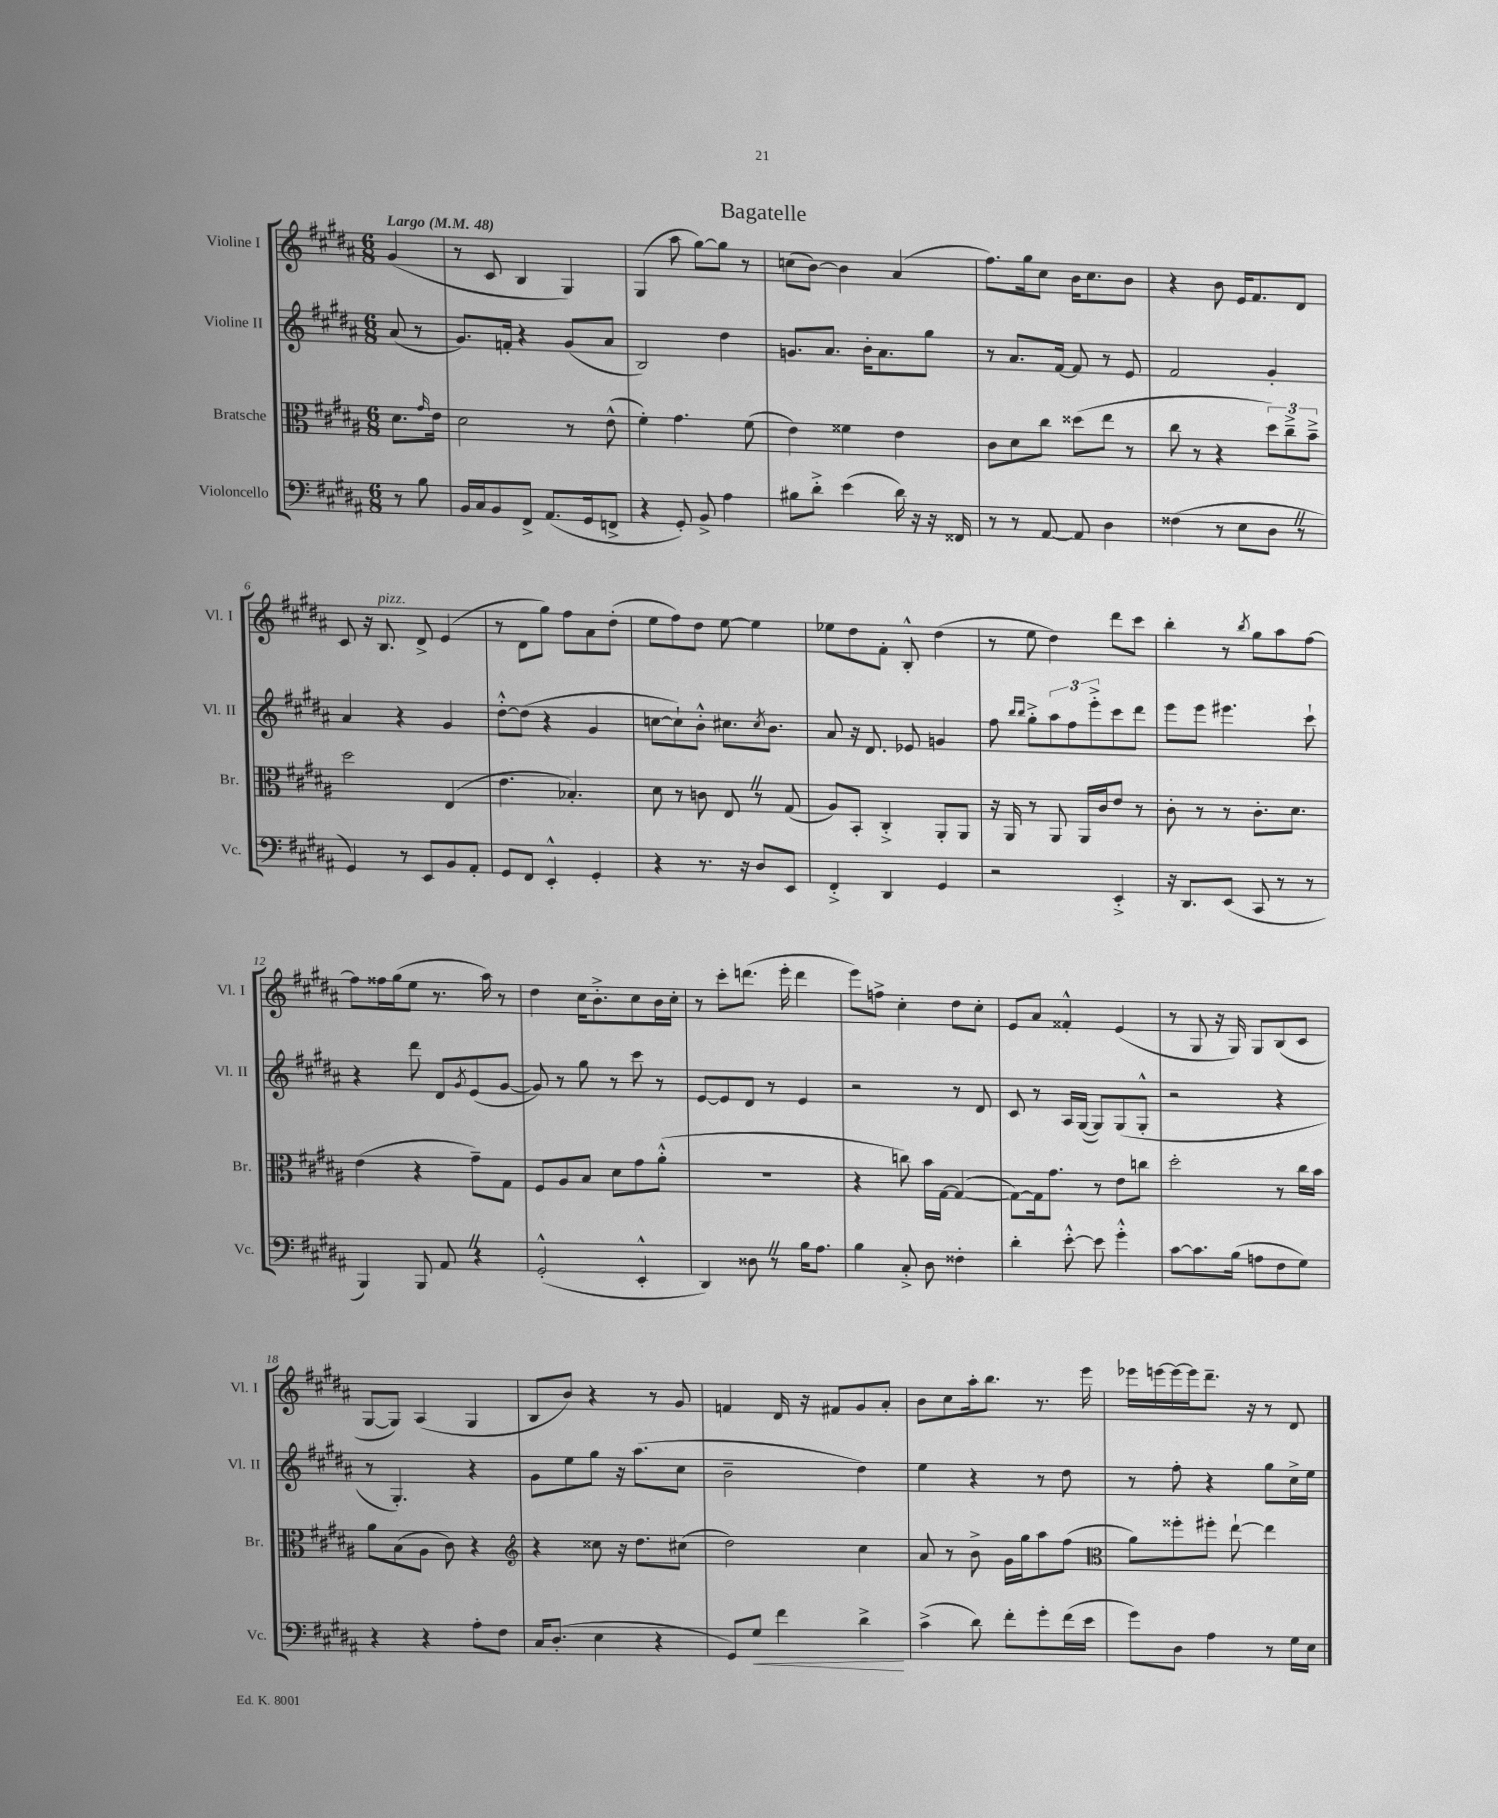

**kern	**kern	**kern	**kern
*staff4	*staff3	*staff2	*staff1
*clefF4	*clefC3	*clefG2	*clefG2
*k[f#c#g#d#a#]	*k[f#c#g#d#a#]	*k[f#c#g#d#a#]	*k[f#c#g#d#a#]
*M6/8	*M6/8	*M6/8	*M6/8
*MM48	*MM48	*MM48	*MM48
8r	8.d#\L	(8a#/	(4g#/
8B\	.	8r	.
.	16qqg#/	.	.
.	16e\Jk	.	.
=	=	=	=
16BB/LL	2d#\	8.g#/L)	8r
16C#/J	.	.	.
8BB/	.	.	8c#/
.	.	16f'/Jk	.
8FF#^/J	.	4r	4B/
(8.AA#/L	.	.	.
.	8r	(8g#/L	4G#/)
16GG#/k	.	.	.
8FF^/J	(8e^^\	8a#/J	.
=	=	=	=
4r	4f#'\)	2B/)	(4G#/
8GG#'/)	4.g#\	.	8aa#\
8BB^/	.	.	[8gg#\L)
4A#\	.	4dd#\	8gg#\]J
.	(8f#\	.	8r
=	=	=	=
8B#\L	4e\)	8.g/L	(8cc\L
8d#'^\J	.	.	[8b\J)
.	.	8.a#/J	.
(4e\	4f##\	.	4b\]
.	.	16b'\LK	.
.	.	8.a#\	.
16d#\)	4e\	.	(4a#/
16r	.	.	.
16r	.	8gg#\J	.
16FF##/	.	.	.
=	=	=	=
8r	8c#\L	8r	8.ff#\L)
8r	8d#\	8.a#/L	.
.	.	.	16gg#\k
[8AA#/	8cc#\J	.	8cc#\J
.	.	[16f#/Jk	.
8AA#/]	(8dd##\L	8f#/]	16b\LK
.	.	.	8.cc#\
4D#\	8ee\J	8r	.
.	8r	8e/	8b\J
=	=	=	=
(4F##\	8cc#\	2f#/	4r
.	8r	.	.
8r	4r	.	8b\
8E\L	.	.	16e/LK
.	.	.	8.f#/
8D#\J	12dd#\L)	4g#'/	.
.	12cc#~^\	.	.
8r	.	.	8d#/J
.	12b~^\J	.	.
=	=	=	=
4GG#/)	2dd#\	4a#/	8c#/
.	.	.	16r
.	.	.	8.B/
8r	.	4r	.
8EE/L	.	.	8d#^/
8BB/	(4E/	4g#/	(4e/
8AA#'/J	.	.	.
=	=	=	=
8GG#/L	4.e\	[8dd#'^^\L	8r
8FF#/J	.	(8dd#\]J	8d#\L
4EE'^^/	.	4r	8gg#\J)
.	4.B-'/)	.	8ff#\L
4GG#'/	.	4g#/	8a#\
.	.	.	(8dd#'\J
=	=	=	=
4r	8d#\	[8cc\L	8ee\L
.	8r	8cc`\])	8ff#\)
8.r	8c\	8b'^^\J	8dd#\J
.	8E/	8.cc#\L	[8ee\
16r	.	.	.
8D#/L	8r	.	4ee\]
.	.	8qcc#/	.
.	.	8.b\J	.
8EE/J	(8G#/	.	.
=	=	=	=
4FF#'^/	8A#/L)	8a#/	8ee-\L
.	8BB'/J	16r	8dd#\
.	.	8.d#/	.
4DD#/	4C#'^/	.	8f#'\J
.	.	8e-/	8B'^^/
4GG#/	8AA#'/L	4g/	(4dd#\
.	8AA#/J	.	.
=	=	=	=
2r	16r	8ff#\	8r
.	16AA#/	.	.
.	.	16qqbb/LL	.
.	.	16qqbb/JJ	.
.	8r	8gg#'^\L	8ee\
.	8AA#/	12aa#\	4dd#\)
.	.	12ff#\	.
.	16AA#/LL	.	.
.	.	12eee'^\	.
.	16c#/J	.	.
4EE'^/	8e/J	8ccc#\	8ddd#\L
.	8r	8ddd#\J	8ccc#\J
=	=	=	=
16r	8c#'\	8eee\L	4bb'\
8.DD#/L	.	.	.
.	8r	8eee\J	.
(8EE/J	8r	4.eee#\	8r
.	.	.	8qbb/
8CC#/	8.c#'\L	.	8gg#\L
8r	.	.	8aa#\
.	8.d#\J	.	.
8r	.	8ccc#`\	[8ff#\J
=	=	=	=
4BBB/)	(4e\	4r	8ff#\]L
.	.	.	16ff##\L
.	.	.	(16gg#\J
8BBB/	4r	8ddd#\	8ee\J
8AA#/	.	8d#/L	8.r
.	.	8qg#/	.
4r	8g#~\L)	(8e/	.
.	.	.	16aa#\)
.	8G#\J	[8g#/J	8r
=	=	=	=
(2GG#'^^/	8F#/L	8g#/])	4dd#\
.	8A#/	8r	.
.	8B/J	8gg#\	16cc#\LK
.	.	.	8.b'^\
.	8d#\L	8r	.
4EE'^^/	8g#\	8ccc#\	8cc#\
.	(8a#'^^\J	8r	16b\L
.	.	.	16cc#'\JJ
=	=	=	=
4DD#/)	2.r	[8e/L	8r
.	.	8e/]	8ccc#'\L
8D##\	.	8d#/J	(8.ddd\J
8r	.	8r	.
.	.	.	16eee'\
16B\LK	.	4e/	4ddd\
8.A#\J	.	.	.
=	=	=	=
4B\	4r	2r	8eee\L)
.	.	.	8ff^\J
8C#'^/	8cc\)	.	4cc#'\
8D#\	16b\LL	.	.
.	[16G#\JJ	.	.
4F##'\	(4G#/_	8r	8dd#\L
.	.	8d#/	8cc#'\J
=	=	=	=
4d#'\	8G#\_L)	8c#/	8e/L
.	16G#\]k	8r	8a#/J
.	8.g#\J	.	.
[8e'^^\	.	16A#/LL	4f##'^^/
.	.	([16G#/JJ	.
8e\]	8r	8G#/]L)	.
4g#'^^\	8e\L	(8G#/	(4e/
.	8cc\J	8G#'^^/J	.
=	=	=	=
[8c#\L	2dd#'\	2r	8r
8.c#\]	.	.	8G#/
.	.	.	16r
(16B\Jk	.	.	16G#/)
8A\L	.	.	8G#/L
8F#\	8r	4r	(8B/
8G#\J)	16cc#\LL	.	8c#/J
.	16b\JJ	.	.
=	=	=	=
4r	8a#\L	8r	[8G#/L
.	(8B\	4.G#'/)	8G#/]J)
4r	8A#\J	.	(4A#/
.	8c#\)	.	.
8A#'\L	4r	4r	4G#/
8F#\J	.	.	.
=	=	=	=
*	*clefG2	*	*
16C#/LK	4r	8g#\L	8B/L
(8.D#'/J	.	.	.
.	.	8ee\	8b/J)
4E\	8cc##\	8gg#\J	4r
.	16r	16r	.
.	8.dd#\L	(8.aa#\L	.
4r	.	.	8r
.	(8cc#\J	8cc#\J	8g#/
=	=	=	=
8GG#/L)	2dd#\)	2b~\	4f/
8G#/J	.	.	.
4f#\	.	.	16d#/
.	.	.	16r
.	.	.	8f#/L
4d#^\	4cc#\	4dd#\)	8g#/
.	.	.	8a#'/J
=	=	=	=
(4c#^\	8a#/	4ee\	8b\L
.	8r	.	8cc#\
8d#\)	8b^\	4r	16aa#'\k
.	.	.	8.bb\J
8f#'\L	16g#\LL	.	.
.	16gg#\J	.	.
8g#'\	8aa#\	8r	8.r
(16f#\L	(8ff#\J	8dd#\	.
16e\JJ	.	.	16eee\
=	=	=	=
*	*clefC3	*	*
8g#\L)	8a#\L)	8r	16eee-\LL
.	.	.	[16eee\
8D#\J	8ff##'\	8ff#'\	16eee\_
.	.	.	16eee\]J
4A#\	8ff#'\J	4r	8.ddd#~\J
.	[8ee`\	.	.
.	.	.	16r
8r	4ee\]	8gg#\L	8r
16G#\LL	.	16cc#^\L	8d#/
16E\JJ	.	16ee\JJ	.
==	==	==	==
*-	*-	*-	*-
